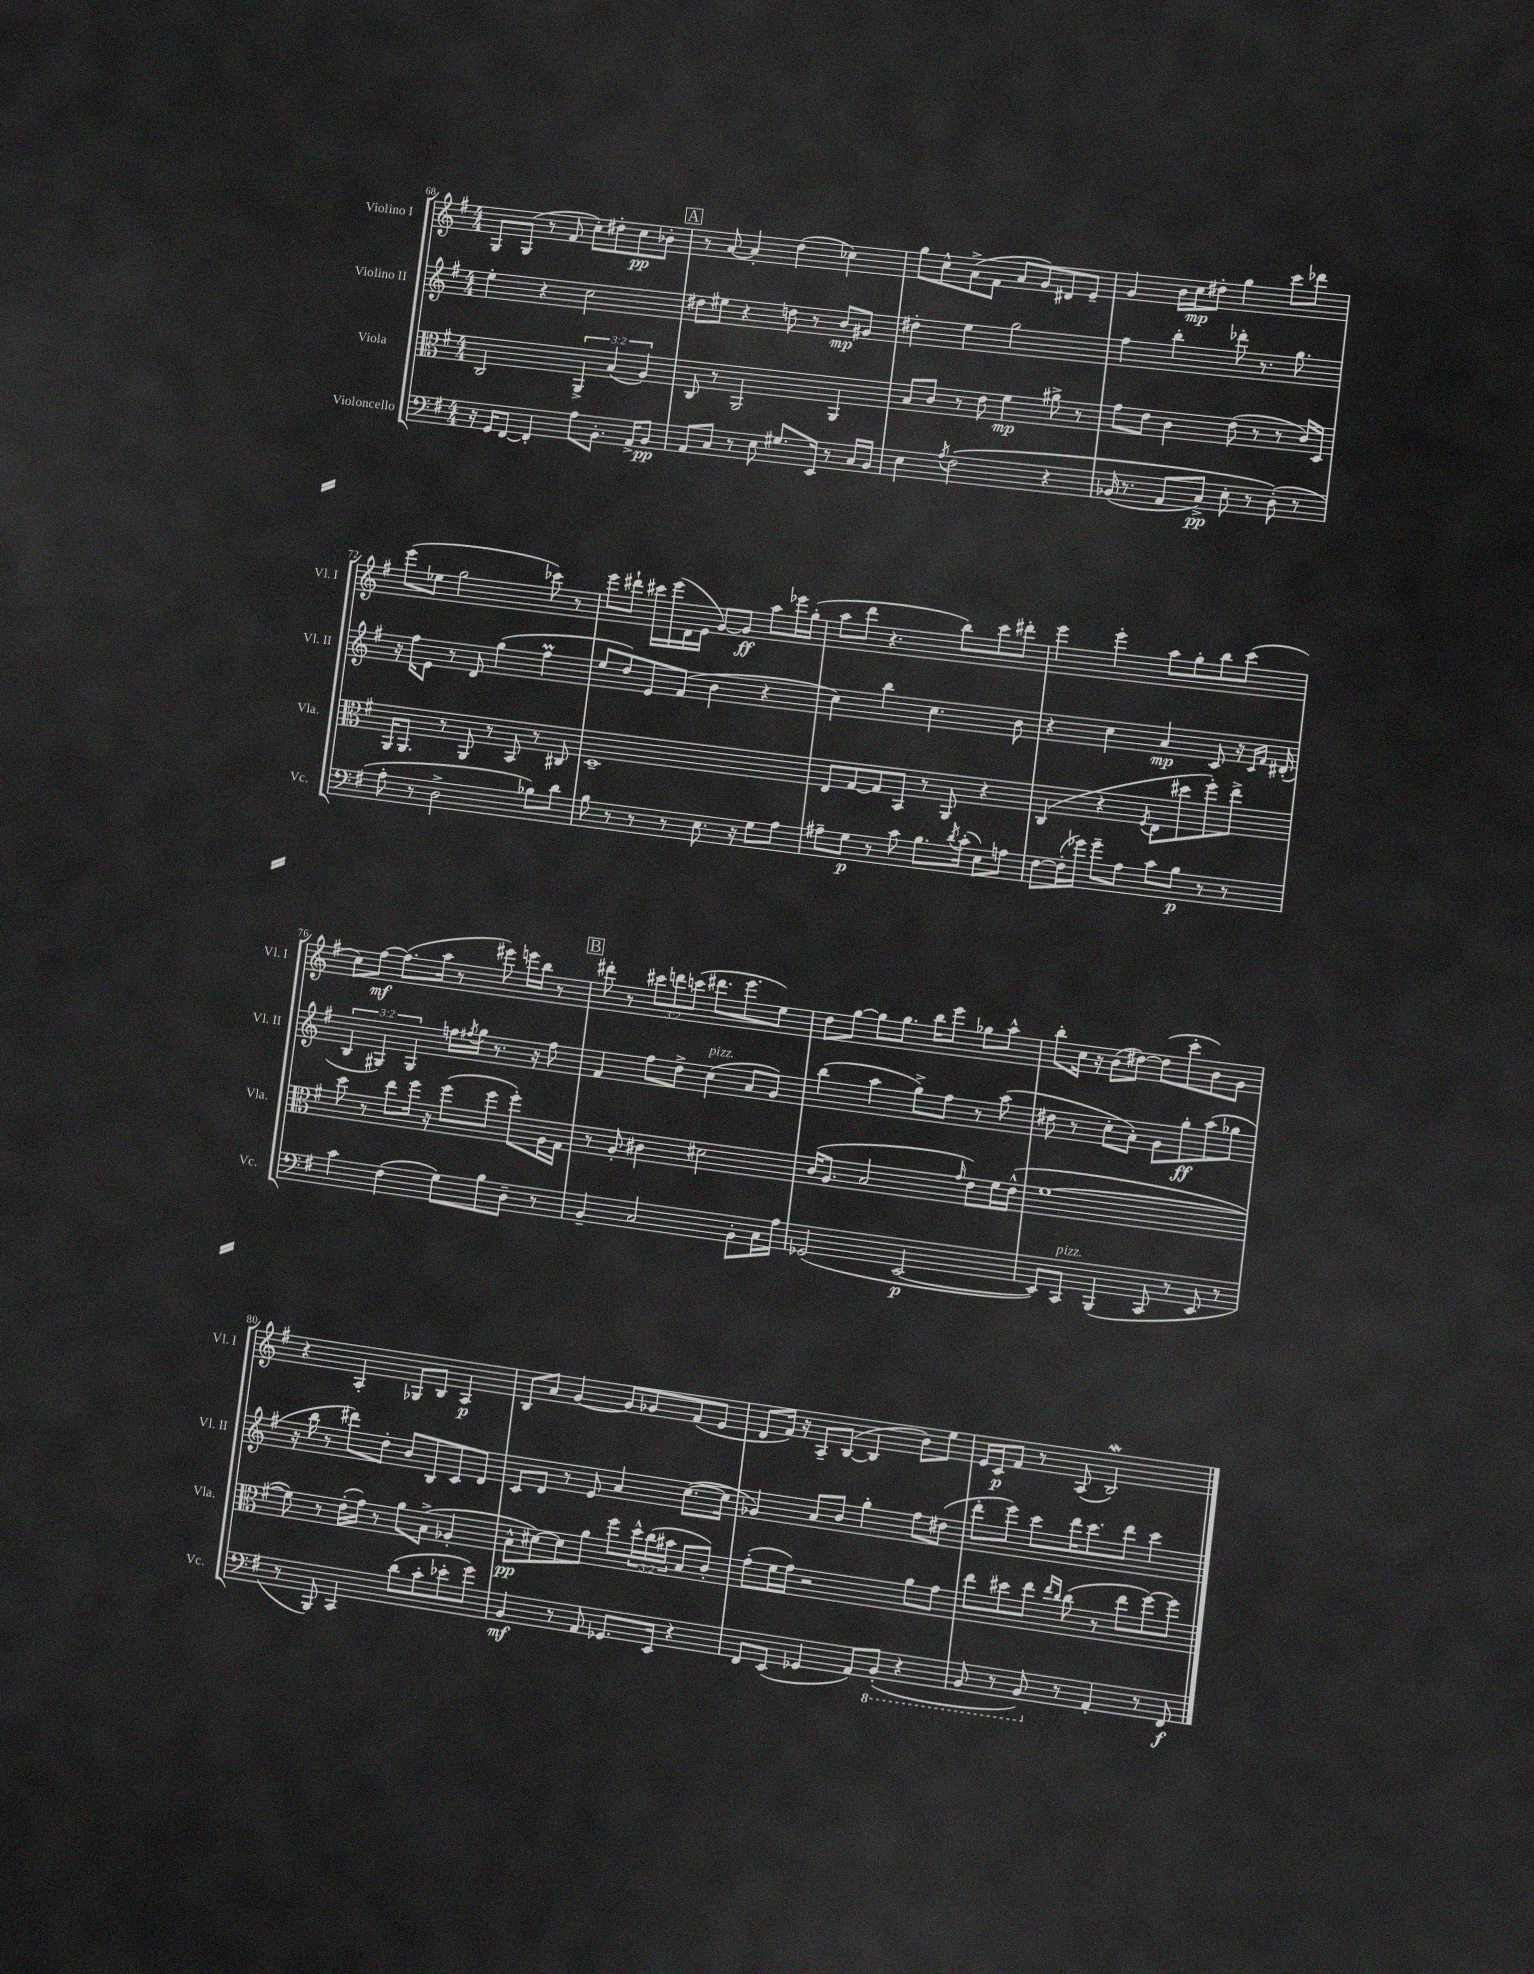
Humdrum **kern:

**kern	**dynam	**kern	**dynam	**kern	**dynam	**kern	**dynam
*part4	*part4	*part3	*part3	*part2	*part2	*part1	*part1
*staff4	*staff4	*staff3	*staff3	*staff2	*staff2	*staff1	*staff1
*I"Violoncello	*	*I"Viola	*	*I"Violino II	*	*I"Violino I	*
*I'Vc.	*	*I'Vla.	*	*I'Vl. II	*	*I'Vl. I	*
*clefF4	*	*clefC3	*	*clefG2	*	*clefG2	*
*k[f#]	*	*k[f#]	*	*k[f#]	*	*k[f#]	*
*M4/4	*	*M4/4	*	*M4/4	*	*M4/4	*
=68	=68	=68	=68	=68	=68	=68	=68
16r	.	2C/	.	4ee'\	.	8G/L	.
16GG/KL	.	.	.	.	.	.	.
[8FF#/J	.	.	.	.	.	(8G/J	.
4FF#'/]	.	.	.	4r	.	8r	.
.	.	.	.	.	.	8f#/	.
8A\L	.	6AA^/	.	2cc\	.	8cc'\L)	.
8.BB'\J	.	.	.	.	.	8dd#X'\	.
.	.	(6B/	.	.	.	.	.
.	.	.	.	.	.	8cc\	pp
16AA^/KL	.	.	.	.	.	.	.
.	.	6A/)	.	.	.	.	.
8BB/J	pp	.	.	.	.	8b-X'\J	.
!!LO:REH:place=s1:t=A
=69	=69	=69	=69	=69	=69	=69	=69
8AA/L	.	8C/	.	8dd#X\L	.	8r	.
8C/J	.	8r	.	8ee#X\J	.	[8a/	.
8r	.	2AA/	.	4r	.	4a'/]	.
8E\	.	.	.	.	.	.	.
8.G#X/L	.	.	.	8ddn\	.	(4dd\	.
.	.	.	.	8r	.	.	.
16EE/Jk	.	.	.	.	.	.	.
8r	.	4AA/	.	8b/L	mp	4cc-X\)	.
16C/LL	.	.	.	8g#X/J	.	.	.
16BB/JJ	.	.	.	.	.	.	.
=70	=70	=70	=70	=70	=70	=70	=70
4E\	.	8B/L	.	4dd#X'\	.	8gg\L	.
.	.	8c/J	.	.	.	8cc^^\	.
8qA/	.	.	.	.	.	.	.
(2F#\	.	8r	.	4ee\	.	(8a^\	.
.	.	8e\	.	.	.	8f#\J	.
.	.	4f#\	mp	2gg\	.	8a/L	.
.	.	.	.	.	.	8g/)	.
4r	.	8a#X^\	.	.	.	8d#X/	.
.	.	8r	.	.	.	8e~/J	.
=71	=71	=71	=71	=71	=71	=71	=71
(16BB-X/	.	8g\L	.	4ff#\	.	4g/	.
8.r	.	.	.	.	.	.	.
.	.	8e\J	.	.	.	.	.
8AA/L	.	4c\	.	4bb'\	.	16b\LL	.
.	.	.	.	.	.	16cc\J	mp
8C^/J)	pp	.	.	.	.	8dd#X'\J	.
8E'\	.	(8e\	.	8ddd-X'\	.	4gg\	.
8r	.	8r	.	8.r	.	.	.
(8D'\)	.	8r	.	.	.	8ccc\L	.
.	.	.	.	8.gg\	.	.	.
8r	.	16c/LL)	.	.	.	8ddd-X\J	.
.	.	16D/JJ	.	.	.	.	.
!!LO:LB:g=z
=72	=72	=72	=72	=72	=72	=72	=72
8A'\	.	16AA/KL	.	16r	.	(8eee\L	.
.	.	8.AA/J	.	16ff#\KL	.	.	.
8r	.	.	.	8e\J	.	8ee-X\J	.
2D^\	.	8r	.	8r	.	2gg\	.
.	.	8AA/	.	8d/	.	.	.
.	.	8r	.	(4gg\	.	.	.
.	.	8BB/	.	.	.	.	.
8B-X\L)	.	8r	.	4ff#m\	.	8ccc-X\)	.
8d\J	.	8C#X/	.	.	.	8r	.
=73	=73	=73	=73	=73	=73	=73	=73
8B\	.	1D~	.	8ee/L	.	8eee\L	.
8r	.	.	.	8dd/)	.	8ddd#X`\J	.
8r	.	.	.	8e/	.	16ccc#X\LL	.
.	.	.	.	.	.	(16eee\	.
8r	.	.	.	(8f#/J	.	16d\	.
.	.	.	.	.	.	16e\JJ	.
8.E\	.	.	.	4b\	.	[8g/L)	.
.	.	.	.	.	.	8g/J]	ff
16r	.	.	.	.	.	.	.
8G\L	.	.	.	4r	.	8aa\L	.
8A\J	.	.	.	.	.	16eee-X\L	.
.	.	.	.	.	.	(16gg'\JJ	.
=74	=74	=74	=74	=74	=74	=74	=74
8A#X~\L	.	8E/L	.	4cc\)	.	8aa\L	.
8G\J	p	[8G/	.	.	.	8ddd\J	.
8r	.	8G/]	.	4bb\	.	4.r	.
8c\	.	8BB/J	.	.	.	.	.
8.B\L	.	8r	.	4.cc\	.	.	.
.	.	8AA/	.	.	.	8bb\L)	.
8qd/	.	.	.	.	.	.	.
(16c'\Jk	.	.	.	.	.	.	.
8E\L)	.	4r	.	.	.	8ccc\	.
8An\J	.	.	.	8b\	.	8ddd#X'\J	.
=75	=75	=75	=75	=75	=75	=75	=75
[8F#\L	.	(4C/	.	4r	.	4eee\	.
(16F#'\L]	.	.	.	.	.	.	.
16g-X\JJ)	.	.	.	.	.	.	.
8g-~\L	.	4r	.	4cc\	.	4eee'\	.
8A\J	.	.	.	.	.	.	.
.	.	8qF#/	.	.	.	.	.
8c\L	.	8E\L	.	4a/	mp	8aa\L	.
8B\J	p	8dd#X\	.	.	.	8gg'\	.
8r	.	8ff#'\)	.	8c/	.	8bb\	.
8r	.	8ee^\J	.	16r	.	(8ccc\J	.
.	.	.	.	16qqc/LL	.	.	.
.	.	.	.	16qqf#/JJ	.	.	.
.	.	.	.	(16d#X'/	.	.	.
!!LO:LB:g=z
=76	=76	=76	=76	=76	=76	=76	=76
4c\	.	8dd\	.	6B/	.	8cc\L)	.
.	.	8r	.	.	.	[8ff#\J	mf
.	.	.	.	6G#X/)	.	.	.
(4F#\	.	8ee\L	.	.	.	(8.ff#\L]	.
.	.	.	.	6G#/	.	.	.
.	.	16ff#\Jk	.	.	.	.	.
.	.	16r	.	.	.	16aa\Jk	.
8G\L)	.	(8ff#\L	.	16ffn\LL	.	8r	.
.	.	.	.	8qff#X/	.	.	.
.	.	.	.	16gg\JJ	.	.	.
8B\	.	8ff#\J	.	8.r	.	8eee#X\)	.
8D~\J	.	8ff#'\L)	.	.	.	16eeen\LL	.
.	.	.	.	16r	.	16bb\JJ	.
8r	.	16A\L	.	8ff#\	.	8r	.
.	.	16G\JJ	.	.	.	.	.
!!LO:REH:place=s1:t=B
=77	=77	=77	=77	=77	=77	=77	=77
4BB~/	.	8r	.	4f#/	.	8ddd#X'\	.
.	.	8A'/	.	.	.	8r	.
2C/	.	4c#X\	.	8ff#\L	.	12ccc#X\L	.
.	.	.	.	.	.	12dddn\	.
.	.	.	.	8dd^\J	.	.	.
.	.	.	.	.	.	(12cccn\J	.
!	!	!	!	!LO:TX:a:i:t=pizz.	!	!	!
.	.	2d#X\	.	(4cc\	.	8.ddd#X\L	.
.	.	.	.	.	.	8.eee\	.
8BB'\L	.	.	.	8a/L	.	.	.
16C\L	.	.	.	8g/J)	.	8ee\J)	.
16A\JJ	.	.	.	.	.	.	.
=78	=78	=78	=78	=78	=78	=78	=78
(2GG-X/	.	(16c/KL	.	(4bb\	.	8dd\L	.
.	.	8.A/J	.	.	.	.	.
.	.	.	.	.	.	[8gg\J	.
.	.	2B/	.	4aa\	.	8gg\L]	.
.	.	.	.	.	.	8.gg\J	.
[2EE/	p	.	.	8gg^\L)	.	.	.
.	.	.	.	.	.	16bb\KL	.
.	.	.	.	8ff#\J	.	8eee\J	.
.	.	16qqg/	.	.	.	.	.
.	.	8e\L)	.	8r	.	8gg-X\L	.
.	.	16f#\L	.	(8aa\	.	8aa^^\J	.
.	.	(16e^^\JJ	.	.	.	.	.
=79	=79	=79	=79	=79	=79	=79	=79
8EE/L])	.	[1f#	.	8dd#X\	.	8bb'\L	.
!LO:TX:a:i:t=pizz.	!	!	!	!	!	!	!
8CC/J	.	.	.	8r	.	16cc\Jk	.
.	.	.	.	.	.	16r	.
(4BBB/	.	.	.	8cc'\L	.	(8b\L	.
.	.	.	.	8a'\J)	.	[8dd#X\J)	.
8CC/	.	.	.	8g\L	.	(8dd#\L]	.
8r	.	.	.	8gg'\	ff	8ccc'\	.
8EE/	.	.	.	(8aa\	.	8b\)	.
8r	.	.	.	8gg-X\J	.	8g\J	.
!!LO:LB:g=z
=80	=80	=80	=80	=80	=80	=80	=80
8r	.	8f#\])	.	16r	.	4r	.
.	.	.	.	16bb\	.	.	.
8BBB/)	.	8r	.	8r	.	.	.
4CC/	.	(16e'\LL	.	8ddd#X\L)	.	4A'/	.
.	.	16g\JJ)	.	.	.	.	.
.	.	8r	.	8dd'\J	.	.	.
(8d\L	.	8a\L	.	8b/L	.	8G-X/L	.
8c'\	.	(8B^\J	.	8B/	.	8B/J	.
8e-X'\	.	4A-X'/	.	8c/	.	4A/	p
8g\J)	.	.	.	8d/J	.	.	.
=81	=81	=81	=81	=81	=81	=81	=81
4BB/	mf	8B^^\L	pp	8c/L	.	8B/L	.
.	.	[8d#X\)	.	8d/J	.	8a/J	.
8r	.	8d#\]	.	8r	.	[4g/	.
8AA/	.	8a\J	.	8e/	.	.	.
8.GG-X/L	.	8ff#\L	.	4a/	.	8g/L]	.
.	.	24dd^^\L	.	.	.	8g-X/	.
.	.	(24cc\	.	.	.	.	.
16EE/Jk	.	.	.	.	.	.	.
.	.	24b#X\JJ	.	.	.	.	.
4r	.	8B/L	.	([8.cc\L	.	(8f#/	.
.	.	8c'/J)	.	.	.	8e/J	.
.	.	.	.	16cc\Jk]	.	.	.
=82	=82	=82	=82	=82	=82	=82	=82
8FF#/L	.	(8g'\L	.	4g-X/)	.	8d/L	.
(8EE/J	.	16f#\L	.	.	.	16f#/Jk)	.
.	.	16g\JJ)	.	.	.	16r	.
4GG-X/	.	2r	.	8a/L	.	8A~/L	.
.	.	.	.	8b/J	.	([8B/J	.
8AA/L)	.	.	.	4gg'\	.	4B/]	.
*8ba	*	*	*	*	*	*	*
(8BBB'/J	.	.	.	.	.	.	.
4r	.	8a\L	.	8ff#\L	.	8b\L)	.
.	.	8g\J	.	(8dd#X\J	.	8ee\J	.
=83	=83	=83	=83	=83	=83	=83	=83
8BBB/	.	8ee\L	.	8ddd'\L	.	16e/LL	.
.	.	.	.	.	.	16c/J	p
8r	.	8dd#X\	.	8eee\J)	.	8f#/J	.
8BBB/)	.	8ee\J	.	8ccc\L	.	8r	.
.	.	16qqee/LL	.	.	.	.	.
.	.	16qqcc/JJ	.	.	.	.	.
*X8ba	*	*	*	*	*	*	*
8r	.	(8cc\	.	16ddd\K	.	(8A/	.
.	.	.	.	8.ccc\	.	.	.
4AA'/	.	8r	.	.	.	2BW/)	.
.	.	8ee\L	.	8ddd\J	.	.	.
8r	.	[8ff#\)	.	4ccc\	.	.	.
8FF#/	f	8ff#\J]	.	.	.	.	.
==	==	==	==	==	==	==	==
*-	*-	*-	*-	*-	*-	*-	*-
